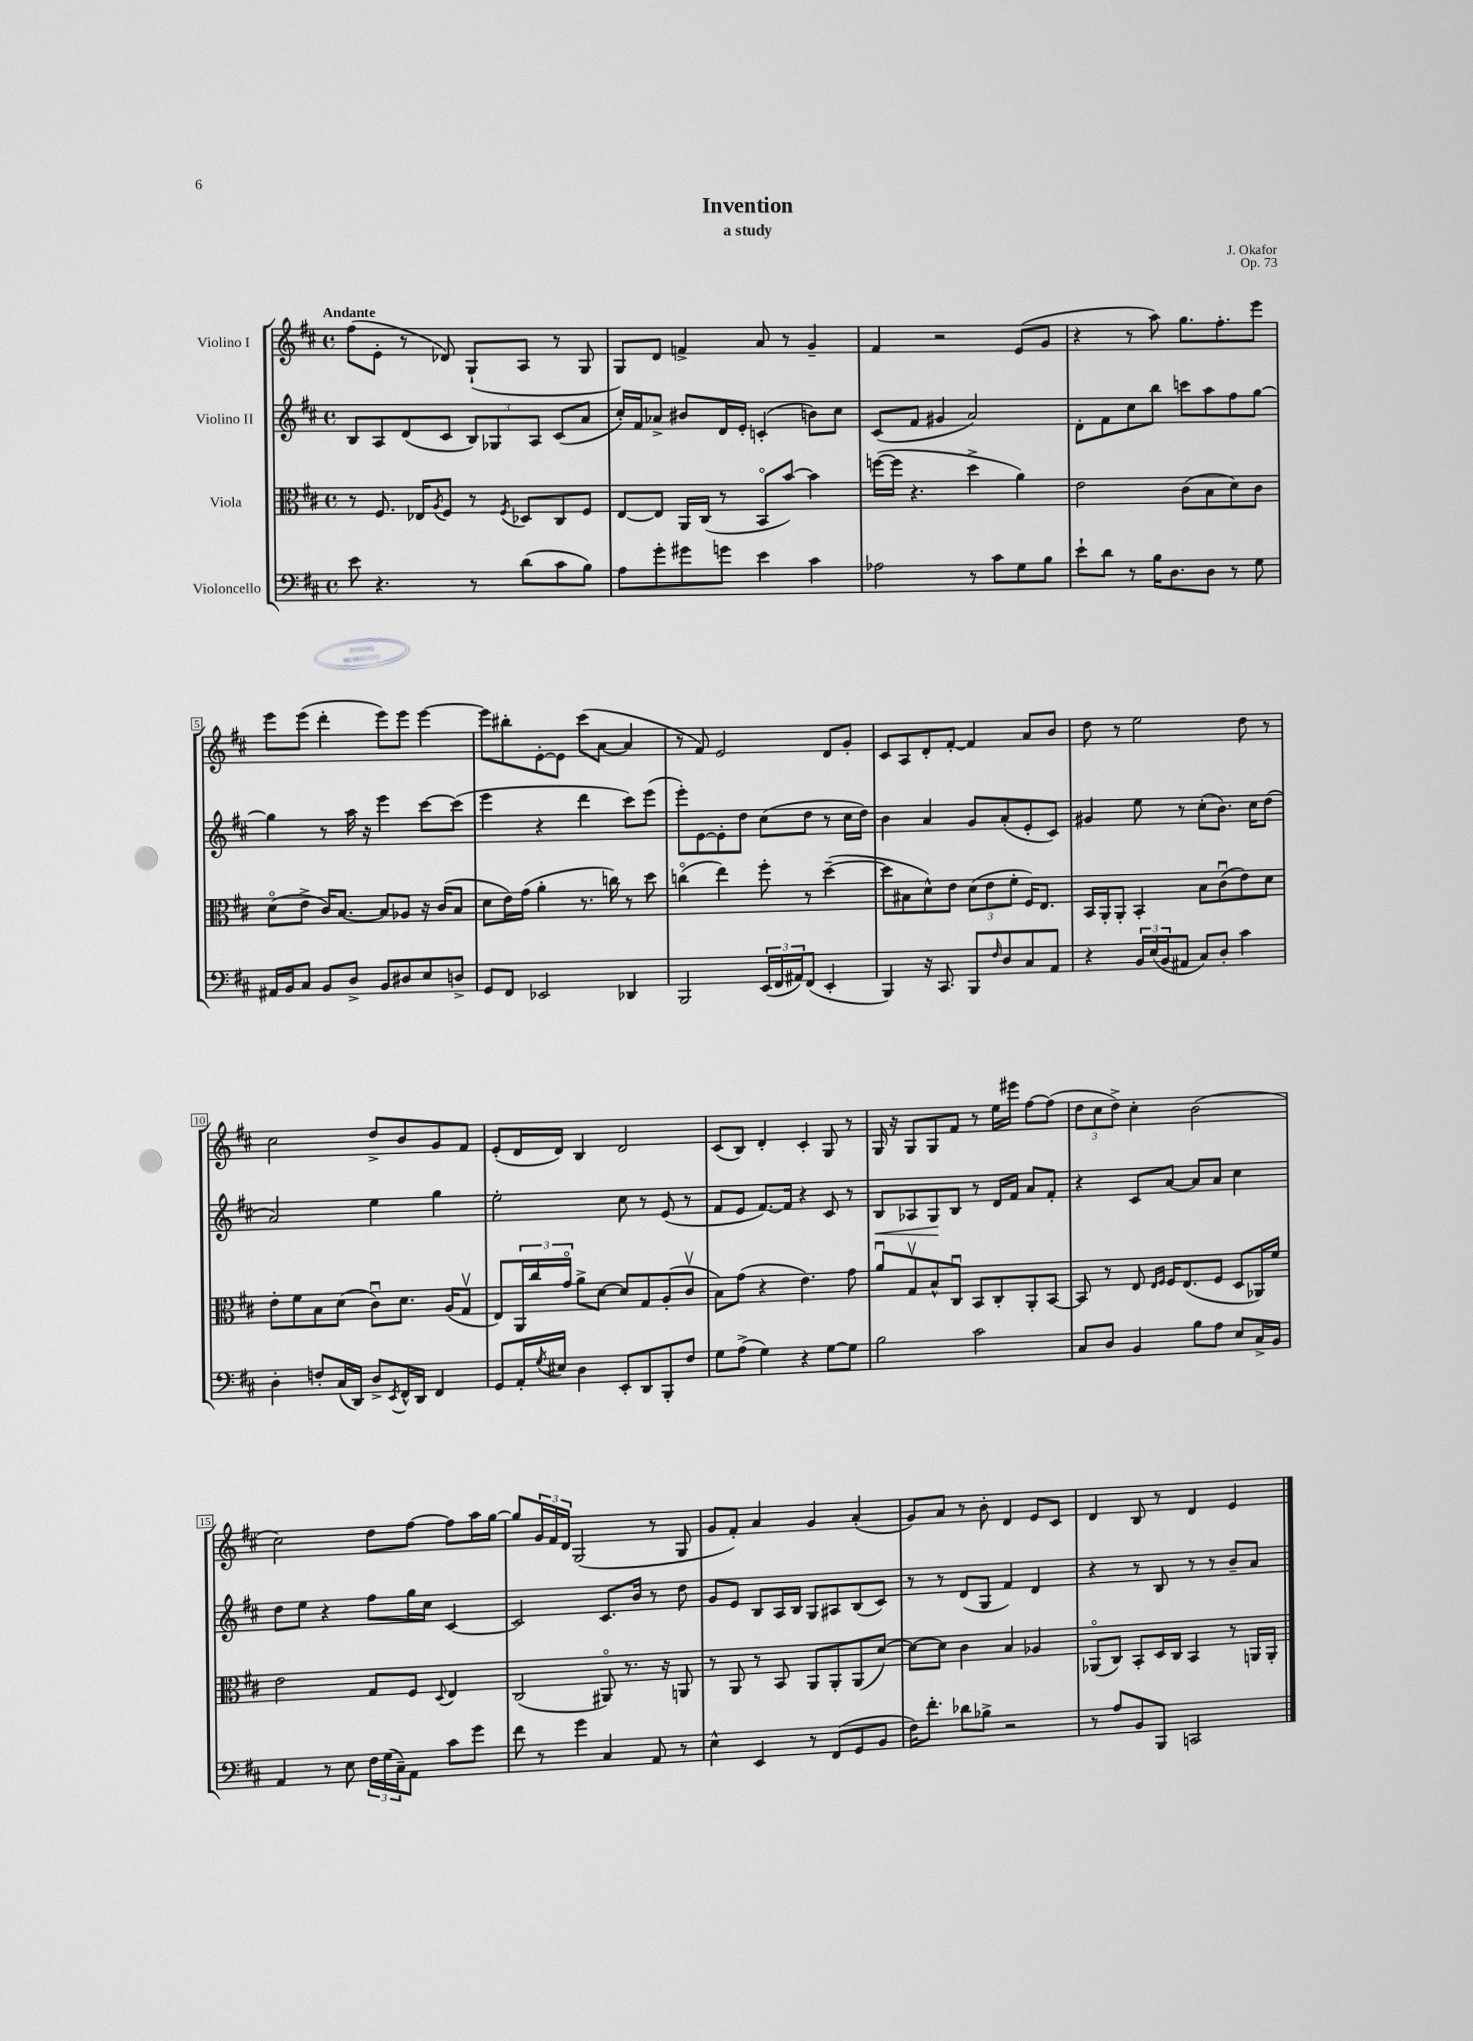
\header { title = "Invention" composer = "J. Okafor" subtitle = "a study" opus = "Op. 73" }
<<
\new StaffGroup <<
\new Staff = "s0" \with { instrumentName = "Violino I" } {
    \clef treble \key d \major \defaultTimeSignature \time 4/4 \tempo "Andante"
    fis''8( e'8-. r8 des'8) g8-!( a8 r8 g8 |
    g8) d'8 f'4-> a'8 r8 g'4-- |
    fis'4 r2 e'8( g'8 |
    r4 r8 a''8) g''8. fis''8.-. e'''8 |
    e'''8 e'''8( d'''4-. e'''8) e'''8 e'''4~ |
    e'''8 bis''8-. e'8~-. e'8 cis'''8( a'8~ a'4 |
    r8 fis'8) e'2 d'8 g'8-. |
    cis'8 a8 d'8-. fis'8~-. fis'4 a'8 b'8 |
    d''8 r8 e''2 d''8 r8 |
    cis''2 d''8-> b'8 g'8 fis'8 |
    e'8-.( d'16 d'16) b4 d'2 |
    cis'8( b8) d'4-. cis'4-. g8 r8 |
    g16 r16 g8 g8 fis'8 r8 e''16 eis'''16 fis''8~ fis''8( |
    \tuplet 3/2 { d''8 cis''8 d''8->) } cis''4-. b'2( |
    cis''2) d''8 fis''8~ fis''8 a''16 g''16~ |
    g''8 \tuplet 3/2 { g'16 fis'16 d'16 } g2( r8 g8 |
    g'8 fis'8-.) a'4 g'4 a'4-.( |
    g'8) a'8 r8 b'8-. d'4 e'8 cis'8 |
    d'4 b8 r8 d'4 e'4 \bar "|." |
}
\new Staff = "s1" \with { instrumentName = "Violino II" } {
    \clef treble \key d \major \defaultTimeSignature \time 4/4
    b8 a8 d'8( cis'8 \tuplet 3/2 { b8) ges8 a8 } cis'8( a'8 |
    cis''16-.) fis'16 aes'8-> bis'8 d'16 e'16-. c'4-.( b'8) cis''8 |
    cis'8( fis'8 gis'4 a'2) |
    d'8-. fis'8 cis''8 b''8 c'''8 a''8 fis''8 g''8~ |
    g''4 r8 a''16 r16 e'''4 cis'''8~ cis'''8( |
    e'''4 r4 d'''4 cis'''8) e'''8( |
    e'''8-.) e'8~ e'8-. d''8 cis''8( d''8 r8 cis''16 d''16) |
    b'4 a'4 g'8 a'8-.( e'8-. cis'8) |
    gis'4 e''8 r8 cis''8-.( b'8.) cis''16 d''8( |
    a'2) e''4 g''4 |
    e''2-. cis''8 r8 e'8( r8 |
    fis'8 e'8 fis'8.~) fis'16 r4 cis'8 r8 |
    b8\< aes8 g8\! b8 r8 d'16 fis'16 a'8 fis'8-. |
    r4 cis'8 a'8~ a'8 a'8 cis''4 |
    d''8 e''8 r4 fis''8 g''16 cis''16 cis'4~ |
    cis'2 cis'8. b'16 r8 d''8 |
    g'8 e'8 b8 a16 b16 g8 ais8 b8( cis'8) |
    r8 r8 d'8( g8 fis'4) d'4 |
    r4 r8 b8 r8 r8 b'8-- a'8 \bar "|." |
}
\new Staff = "s2" \with { instrumentName = "Viola" } {
    \clef alto \key d \major \defaultTimeSignature \time 4/4
    r8 fis8. ees16 \acciaccatura { a8 } fis8 r8 \acciaccatura { fis8 } des8 cis8 fis8 |
    e8~ e8 a,16 cis16( r8 b,8\flageolet b'8~) b'4 |
    f''16~( f''16 r4. d''4-> a'4) |
    e'2 cis'8( b8 d'8) cis'8 |
    d'8\flageolet( e'8-> cis'16) b8.~ b8 aes8 r16 cis'16( b8 |
    d'8 e'16) g'16( a'4-. r8. c''16) r8 d''8 |
    c''4\flageolet( e''4) fis''8-. r8 d''4~--( |
    d''8 bis8 d'8-^) e'8 \tuplet 3/2 { d'8( e'8 fis'8-. } fis16) e8. |
    b,16 a,16-. a,8-. b,4-. b8 cis'8\downbow( e'8) d'8 |
    e'8-. fis'8 b8 d'8( cis'8\downbow) d'8. a16( g8\upbow |
    e8) \tuplet 3/2 { a,16 cis''16 g'16\flageolet } a'8-> d'8~ d'8 g8 a8-.( cis'8\upbow |
    b8) g'8( r4 e'4.) g'8 |
    a'8\downbow g8\upbow b8-^ cis8\downbow b,8 cis8-. a,8-. b,8~ |
    b,8 r8 e8 \grace { e16 fis16 } fis16 e8.( fis8 d8 aes,16) fis'16 |
    e'2 g8 fis8 \appoggiatura { d8 } e4 |
    cis2( ais,8\flageolet) r8. r16 a,8 |
    r8 a,8 r8 b,8 a,8 a,8-. a,8( d'8~) |
    d'8~ d'8 cis'4 b4 aes4 |
    aes,8\flageolet( cis8) b,8-. d16 cis16 b,4 r8 a,16 a,16-. \bar "|." |
}
\new Staff = "s3" \with { instrumentName = "Violoncello" } {
    \clef bass \key d \major \defaultTimeSignature \time 4/4
    e'8 r4. r8 d'8( cis'8 b8) |
    a8 g'8-. gis'8 g'8 e'4 cis'4 |
    aes2 r8 cis'8 g8 b8 |
    e'8-! d'8 r8 b16 d8. d8 r8 g8 |
    ais,16 b,16 cis8 b,8 d8-> b,8 dis8 e8 d8-> |
    g,8 fis,8 ees,2 des,4 |
    b,,2 \tuplet 3/2 { e,16( fis,16 ais,16) } fis,8( e,4-. |
    b,,4) r16 cis,8. b,,8 \grace { fis16 } d8 cis8 a,8 |
    r4 \tuplet 3/2 { b,16 e16( b,16 } ais,8 cis8) d8-. cis'4 |
    d4-. f8-. cis16( d,16) d8-> \acciaccatura { e,8 } fis,16-^ d,16 fis,4 |
    g,8 a,16-. \acciaccatura { g8 } eis16 d4 e,8-. d,8 b,,8-. fis8 |
    g8 a8->( g4) r4 g8~ g8 |
    b2 cis'2 |
    cis8 d8 b,4 b8 a8 e8 cis16-> b,16 |
    a,4 r8 e8 \tuplet 3/2 { fis16 g16( cis16--) } a,8 cis'8 g'8 |
    fis'8 r8 g'4 cis4 a,8 r8 |
    e4-^ e,4 r8 fis,8( g,8 b,8 |
    fis16) fis'8.-. des'8 bes8-> r2 |
    r8 a8 b,8 b,,8 c,2 \bar "|." |
}
>>
>>
\layout { \context { \Score \override BarNumber.stencil = #(make-stencil-boxer 0.1 0.3 ly:text-interface::print) } }
